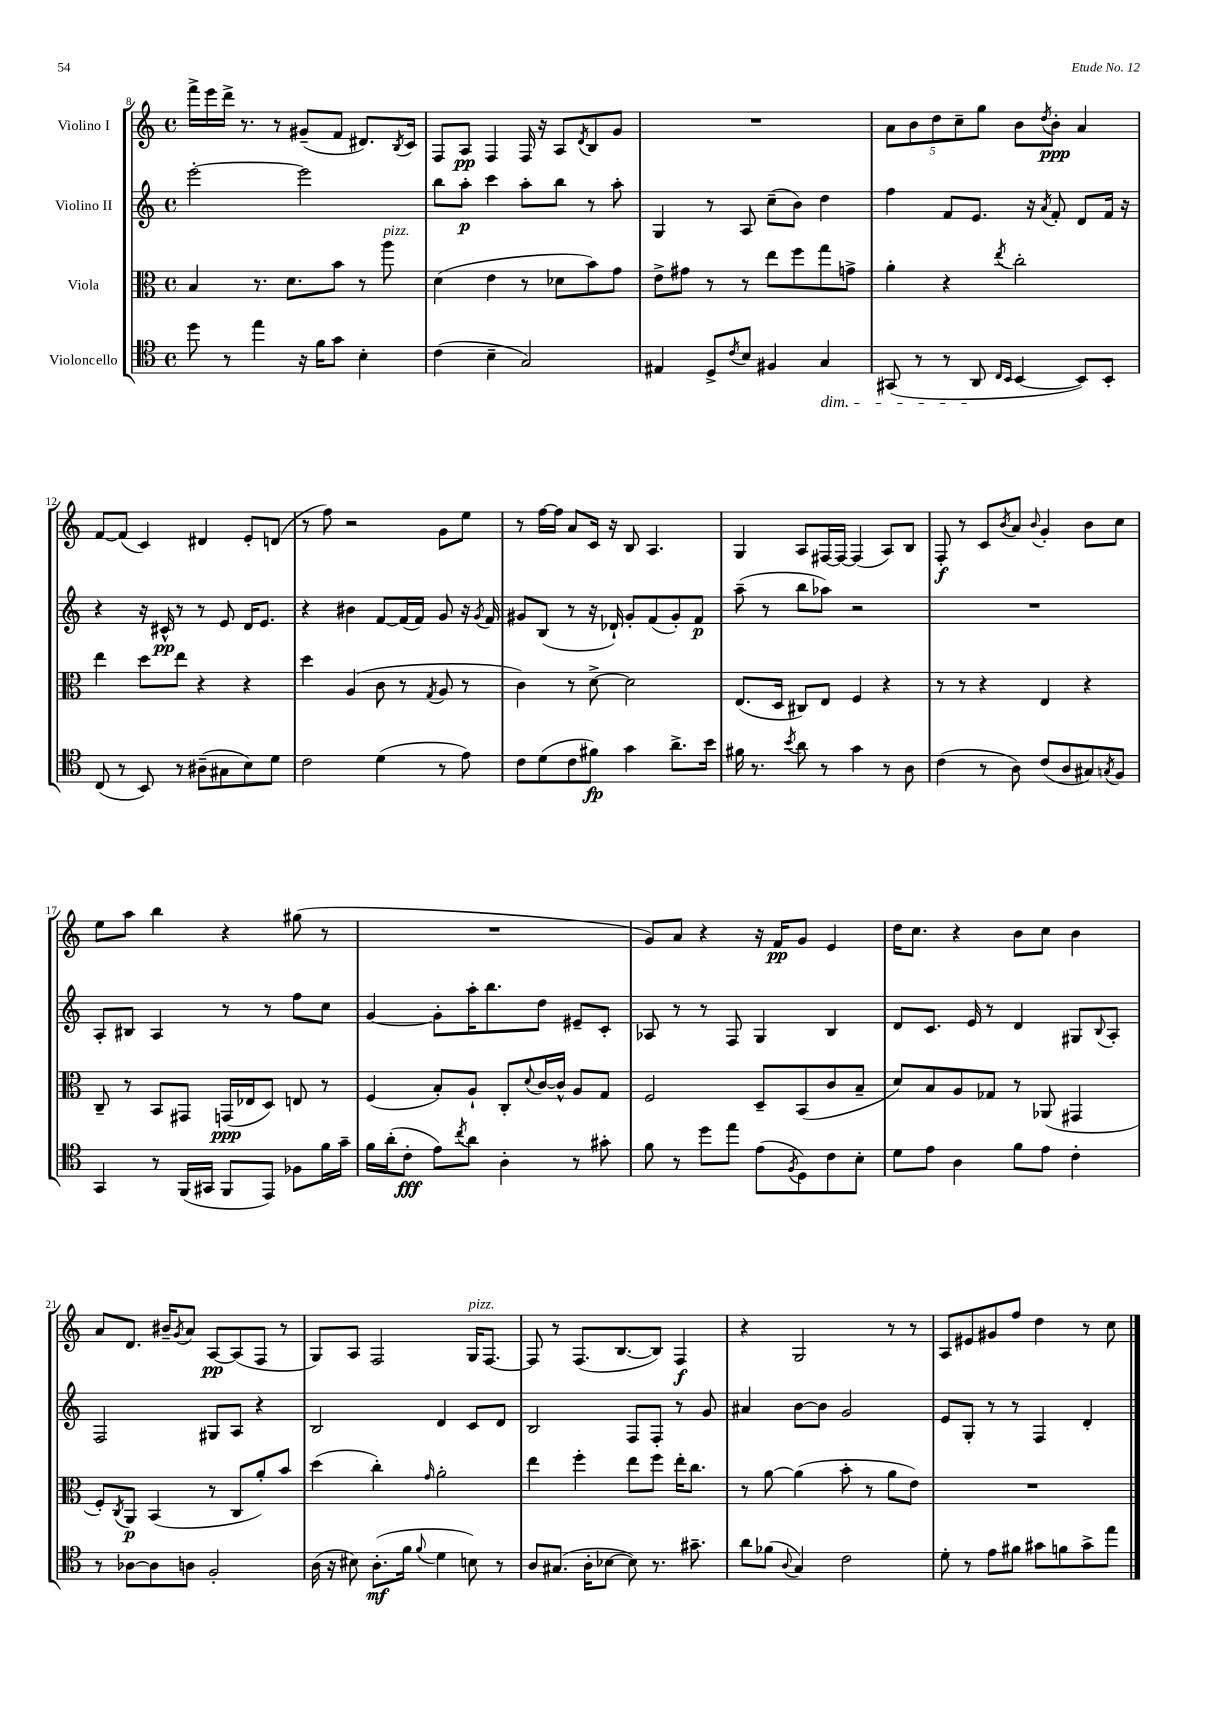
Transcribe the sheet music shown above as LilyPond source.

<<
\new StaffGroup <<
\new Staff = "s0" \with { instrumentName = "Violino I" } {
    \clef treble \key c \major \defaultTimeSignature \time 4/4
    f'''16-> e'''16 d'''16-> r8. r8 gis'8--( f'8 dis'8.) \acciaccatura { b8 } c'16 |
    f8 a8\pp f4 f16 r16 a8 \acciaccatura { d'8 } b8 g'8 |
    R1 |
    \tuplet 5/4 { a'8 b'8 d''8 c''8-- g''8 } b'8 \acciaccatura { d''8 } b'8-.\ppp a'4 |
    f'8~ f'8( c'4) dis'4 e'8-. d'8( |
    r8 f''8) r2 g'8 e''8 |
    r8 f''16~ f''16 a'8 c'16 r16 b8 a4. |
    g4 a8 fis16~ fis16~ fis4( a8) b8 |
    f8-.\f r8 c'8 \acciaccatura { b'8 } a'8 \appoggiatura { b'8 } g'4-. b'8 c''8 |
    e''8 a''8 b''4 r4 gis''8( r8 |
    R1 |
    g'8) a'8 r4 r16 f'16\pp g'8 e'4 |
    d''16 c''8. r4 b'8 c''8 b'4 |
    a'8 d'8. bis'16-- \acciaccatura { g'8 } a'8 a8~\pp a8( f8 r8 |
    g8) a8 f2 g16^\markup { \italic "pizz." } f8.~ |
    f8 r8 f8.( b8.~ b8) f4\f |
    r4 g2 r8 r8 |
    a8 eis'8 gis'8 f''8 d''4 r8 c''8 \bar "|." |
}
\new Staff = "s1" \with { instrumentName = "Violino II" } {
    \clef treble \key c \major \defaultTimeSignature \time 4/4
    e'''2~-. e'''2 |
    b''8 a''8-.\p c'''4 a''8-. b''8 r8 a''8-. |
    g4 r8 a8 c''8--( b'8) d''4 |
    f''4 f'8 e'8. r16 \acciaccatura { a'8 } f'8-. d'8 f'16 r16 |
    r4 r16 cis'16-^\pp r8 r8 e'8 d'16 e'8. |
    r4 bis'4 f'8~ f'16( f'16) g'8 r16 \acciaccatura { g'8 } f'16 |
    gis'8 b8( r8 r16 des'16-!) gis'8-. f'8( gis'8-.) f'8\p |
    a''8--( r8 b''8 aes''8) r2 |
    R1 |
    a8-. bis8 a4 r8 r8 f''8 c''8 |
    g'4~ g'8-. a''16-. b''8. d''8 eis'8-- c'8-. |
    aes8 r8 r8 f8 g4 b4 |
    d'8 c'8. e'16 r8 d'4 gis8 \appoggiatura { b8 } a8-. |
    f2 gis8 a8 r4 |
    b2 d'4 c'8 d'8 |
    b2 f8 f8-. r8 g'8 |
    ais'4 b'8~ b'8 g'2 |
    e'8 g8-. r8 r8 f4 d'4-. \bar "|." |
}
\new Staff = "s2" \with { instrumentName = "Viola" } {
    \clef alto \key c \major \defaultTimeSignature \time 4/4
    b4 r8. d'8. b'8 r8 a''8^\markup { \italic "pizz." } |
    d'4( e'4 r8 des'8 b'8) g'8 |
    e'8-> gis'8 r8 r8 e''8 f''8 g''8 g'8-> |
    a'4-. r4 \acciaccatura { e''8 } c''2-. |
    e''4 d''8 e''8 r4 r4 |
    d''4 a4( c'8 r8 \acciaccatura { g8 } a8 r8 |
    c'4) r8 d'8~-> d'2 |
    e8.( d16 cis8) e8 f4 r4 |
    r8 r8 r4 e4 r4 |
    c8-- r8 b,8 gis,8 g,16\ppp( ees16 d8) e8 r8 |
    f4( b8-.) a8-! c8-. \appoggiatura { d'8 } c'16~ c'16-^ a8 g8 |
    f2 d8-- b,8( c'8 b8-- |
    d'8) b8 a8 ges8 r8 aes,8( gis,4 |
    f8-.) \acciaccatura { c8 } a,8\p b,4( r8 c8 a'8-.) b'8 |
    d''4( c''4-.) \grace { g'16 } a'2-. |
    e''4 f''4-. e''8 f''8 e''16-. c''8. |
    r8 a'8~ a'4( b'8-. r8 a'8 e'8) |
    R1 \bar "|." |
}
\new Staff = "s3" \with { instrumentName = "Violoncello" } {
    \clef tenor \key c \major \defaultTimeSignature \time 4/4
    d''8 r8 e''4 r16 f'16 g'8 b4-. |
    c'4( b4-- g2) |
    eis4 d8-> \acciaccatura { c'8 } b8 fis4 g4\dim |
    gis,8( r8 r8 a,8\! \grace { c16 b,16 } b,4~ b,8) b,8-. |
    c8( r8 b,8) r8 ais8--( gis8 b8) d'8 |
    c'2 d'4( r8 e'8) |
    c'8 d'8( c'8 fis'8\fp) g'4 a'8.-> b'16 |
    fis'16 r8. \acciaccatura { b'8 } a'8 r8 g'4 r8 a8 |
    c'4( r8 a8) c'8( a8 gis8) \acciaccatura { g8 } f8 |
    g,4 r8 f,16( gis,16 f,8 e,8) fes8 f'16 g'16-- |
    f'16 a'16-.( c'8-.\fff e'8) \acciaccatura { c''8 } a'8 a4-. r8 gis'8-. |
    f'8 r8 d''8 e''8 e'8( \acciaccatura { f8 } d8) c'8 b8-. |
    d'8 e'8 a4 f'8 e'8 c'4-. |
    r8 aes8~ aes8 a8 f2-. |
    a16( r16 bis8) a8.-.\mf( f'16 \appoggiatura { f'8 } d'4 b8) r8 |
    a8 gis8.( a16-. bes8~ bes8) r8. gis'8.-- |
    a'8 fes'8( \appoggiatura { a8 } g4) c'2 |
    d'8-. r8 e'8 fis'8 gis'8 f'8 gis'8-> e''8 \bar "|." |
}
>>
>>
\layout { \context { \Score currentBarNumber = #8 } }
